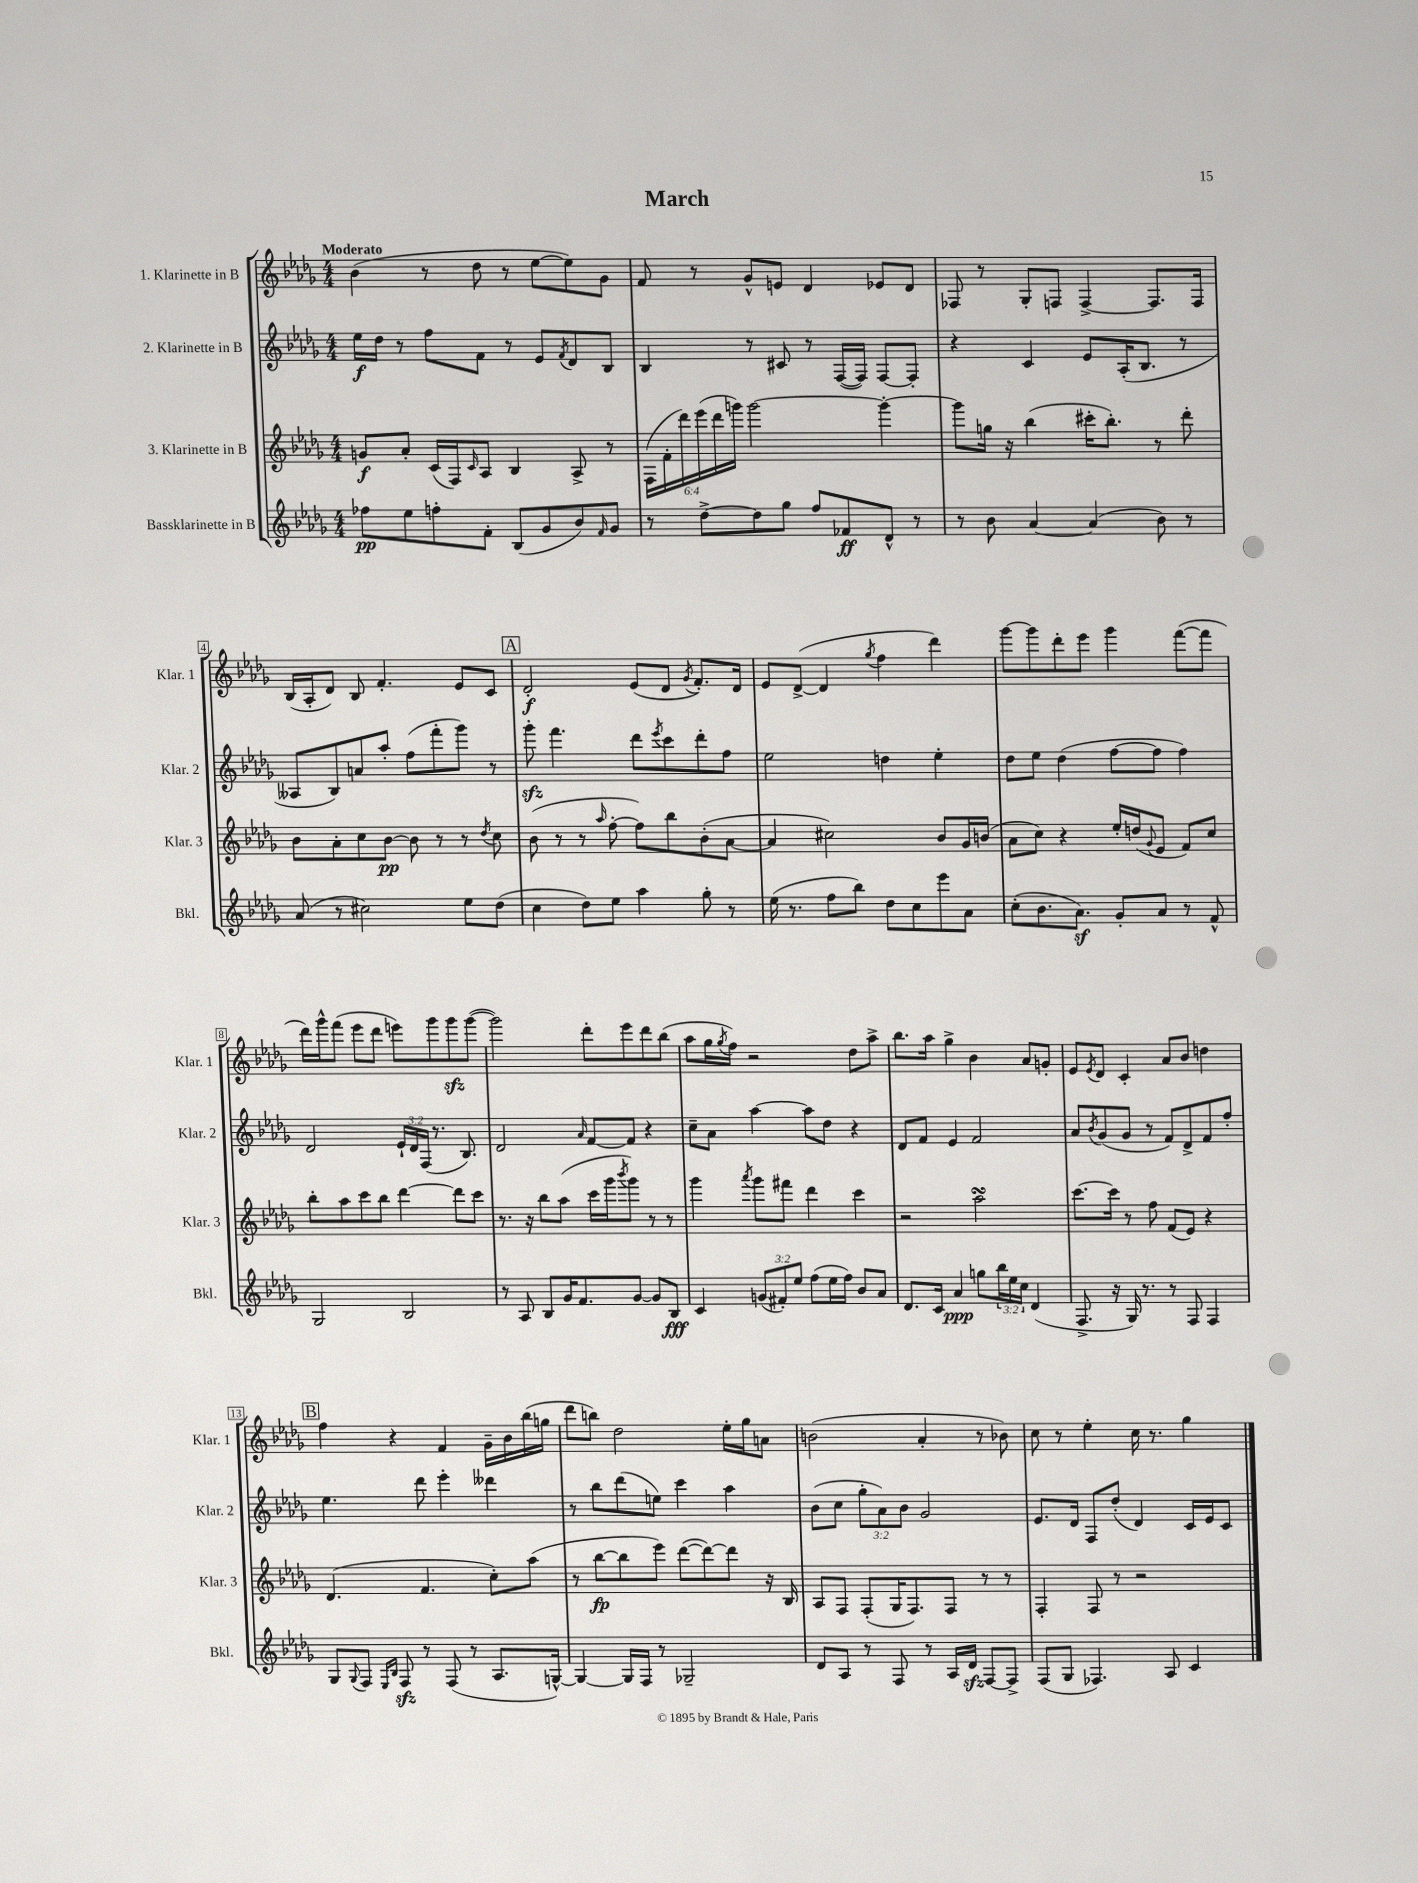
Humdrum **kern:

**kern	**kern	**kern	**kern
*staff4	*staff3	*staff2	*staff1
*clefG2	*clefG2	*clefG2	*clefG2
*k[b-e-a-d-g-]	*k[b-e-a-d-g-]	*k[b-e-a-d-g-]	*k[b-e-a-d-g-]
*M4/4	*M4/4	*M4/4	*M4/4
8ff-	8g	16ee-	(4b-
.	.	16dd-	.
8ee-	8a-'	8r	.
8ff'	(16c	8ff	8r
.	16F)	.	.
.	16qqc	.	.
8f'	8A-	8f	8dd-
(8B-	4B-	8r	8r
8g-	.	8e-	[8ee-
.	.	8qf	.
8b-)	8A-^	8d-	8ee-])
16qqf	.	.	.
8g-	8r	8B-	8g-
=	=	=	=
8r	(24F	4B-	8f
.	24f'	.	.
.	24ddd-)	.	.
[8dd-^	(24eee-	.	8r
.	24ddd-	.	.
.	24ggg)	.	.
8dd-]	[2ggg	8r	8g-^^
8gg-	.	8c#	8e
8ff	.	8r	4d-
8f-	.	([16F	.
.	.	16F])	.
8d-^^	4ggg'_	[8F	8e-
8r	.	8F']	8d-
=	=	=	=
8r	8ggg]	4r	8F-
8b-	16gg	.	8r
.	16r	.	.
[4a-	(4bb-	4c	8G-'
.	.	.	8F
(4a-]	16ccc#'	8e-	[4F^
.	8.bb-')	.	.
.	.	(16A-'	.
.	.	8.B-	.
8b-)	8r	.	8.F]
8r	8ddd-'	8r	.
.	.	.	16F
=	=	=	=
(8a-	8b-	8A--	(16B-
.	.	.	16A-'
8r	8a-'	8B-)	8d-)
2cc#)	8cc	8a	8B-
.	[8b-	8aa-'	4.f'
.	8b-]	(8ff	.
.	8r	8fff'	.
8ee-	8r	8ggg-)	8e-
.	8qdd-	.	.
(8dd-	8cc	8r	8c
=	=	=	=
4cc	(8b-	8ggg-'	2d-'
.	8r	4.fff	.
8dd-)	8r	.	.
.	16qqaa-	.	.
8ee-	[8ff'	.	.
4aa-	8ff])	8ddd-	(8e-
.	.	8qeee-	.
.	8bb-	8ccc	8d-
.	.	.	8qg-
8gg-'	(8b-'	8ddd-'	8.f')
8r	[8a-	8ff	.
.	.	.	16d-
=	=	=	=
(16ee-	4a-]	2ee-	8e-
8.r	.	.	.
.	.	.	([8d-^
8ff	2cc#)	.	4d-]
8bb-)	.	.	.
.	.	.	8qgg-
8dd-	.	4dd	4ff
8cc	.	.	.
8eee-	8b-	4ee-'	4ddd-)
8a-	16g-	.	.
.	(16b	.	.
=	=	=	=
(8cc'	8a-	8dd-	[8ggg-
8.b-	8cc)	8ee-	8ggg-]
.	4r	(4dd-	8ddd-'
8.a-)	.	.	.
.	.	.	8eee-
8g-'	16ee-'	[8ff	4ggg-
.	(16dd	.	.
.	8qqg-	.	.
8a-	8e-	8ff]	.
8r	8f)	4ff)	([8fff
8f^^	8cc	.	8fff]
=	=	=	=
2G-	8bb-'	2d-	16ddd-)
.	.	.	16ggg-^^
.	8aa-	.	(8fff
.	8ccc	.	8eee-
.	8bb-	.	8ddd-
2B-	[4ddd-	24e-`	8eee)
.	.	24d-	.
.	.	(24F	.
.	.	8.r	8ggg-
.	8ddd-]	.	8ggg-
.	.	8.B-)	.
.	8ccc	.	([8ggg-
=	=	=	=
8r	8.r	2d-	2ggg-])
8A-	.	.	.
.	16r	.	.
8B-	8bb-	.	.
16g-	(8aa-	.	.
8.f	.	.	.
.	.	16qqa-	.
.	16ccc	[8f	8ddd-'
.	16ggg-	.	.
.	8qbbb-	.	.
[8g-	8ggg-)	8f]	8eee-
8g-]	8r	4r	8ddd-
8B-	8r	.	(8bb-
=	=	=	=
4c	4ggg-	8cc~	8aa-
.	.	8a-	16gg-
.	.	.	8qgg-
.	.	.	16ff)
.	8qaaa-	.	.
(12g	8ggg-	[4aa-	2r
12f#')	.	.	.
.	8fff#	.	.
12ee-	.	.	.
(8ff	4ddd-	8aa-]	.
16ee-	.	8dd-	.
16ff)	.	.	.
8b-	4ccc	4r	8dd-
8a-	.	.	8aa-^
=	=	=	=
8.d-	2r	8d-	8.bb-
.	.	8f	.
16c	.	.	16aa-
4a-	.	4e-	4gg-^
8gg	2aa-	2f	4b-
24bb-	.	.	.
24ee-	.	.	.
24cc	.	.	.
(4d-	.	.	8a-
.	.	.	8g'
=	=	=	=
8.F^	[8.ccc	8a-	8e-
.	.	8qb-	8qe-
.	.	(8g-	8d-
16r	16ccc]	.	.
16G-)	8r	8g-	4c'
8.r	.	.	.
.	8ff	8r	.
8r	(8f	8f)	8a-
8F	8e-)	8d-^	8b-
4F	4r	8f	4dd
.	.	8ff'	.
=	=	=	=
8G-	(4.d-	4.ee-	4ff
8qqG-	.	.	.
8F	.	.	.
16qqE-	.	.	.
16qqB-	.	.	.
8F	.	.	4r
8r	4.f	8ddd-	.
(8F	.	4eee-'	4f
8r	.	.	.
8.A-	8cc')	4ddd--	16g-~
.	.	.	16b-
.	(8aa-	.	(16bb-
[16G^^)	.	.	16gg
=	=	=	=
4G_	8r	8r	8ddd-
.	[8bb-	8bb-	8bb)
16G]	8bb-]	(8ddd-	2dd-
16F	.	.	.
8r	8eee-)	8ee)	.
2G-~	([8ddd-	4ccc	.
.	8ddd-_)	.	.
.	8ddd-]	4aa-	16ee-'
.	.	.	16gg-
.	16r	.	8a
.	16B-	.	.
=	=	=	=
8d-	8A-	(8b-	(2b
8A-	8F	8cc	.
8r	(8F'	12gg-'	.
.	.	12a-)	.
8F	16G-	.	.
.	.	12b-	.
.	8.F)	.	.
8r	.	2g-	4a-'
16A-	8F	.	.
16d-	.	.	.
[8F	8r	.	8r
8F^]	8r	.	8b-)
=	=	=	=
(8F	4F'	8.e-	8cc
8G-	.	.	8r
.	.	16d-	.
4.F-)	8F	8F	4ee-'
.	8r	(8dd-'	.
.	2r	4d-)	16cc
.	.	.	8.r
8A-	.	.	.
4c	.	16c	4gg-
.	.	16e-	.
.	.	8c	.
==	==	==	==
*-	*-	*-	*-
